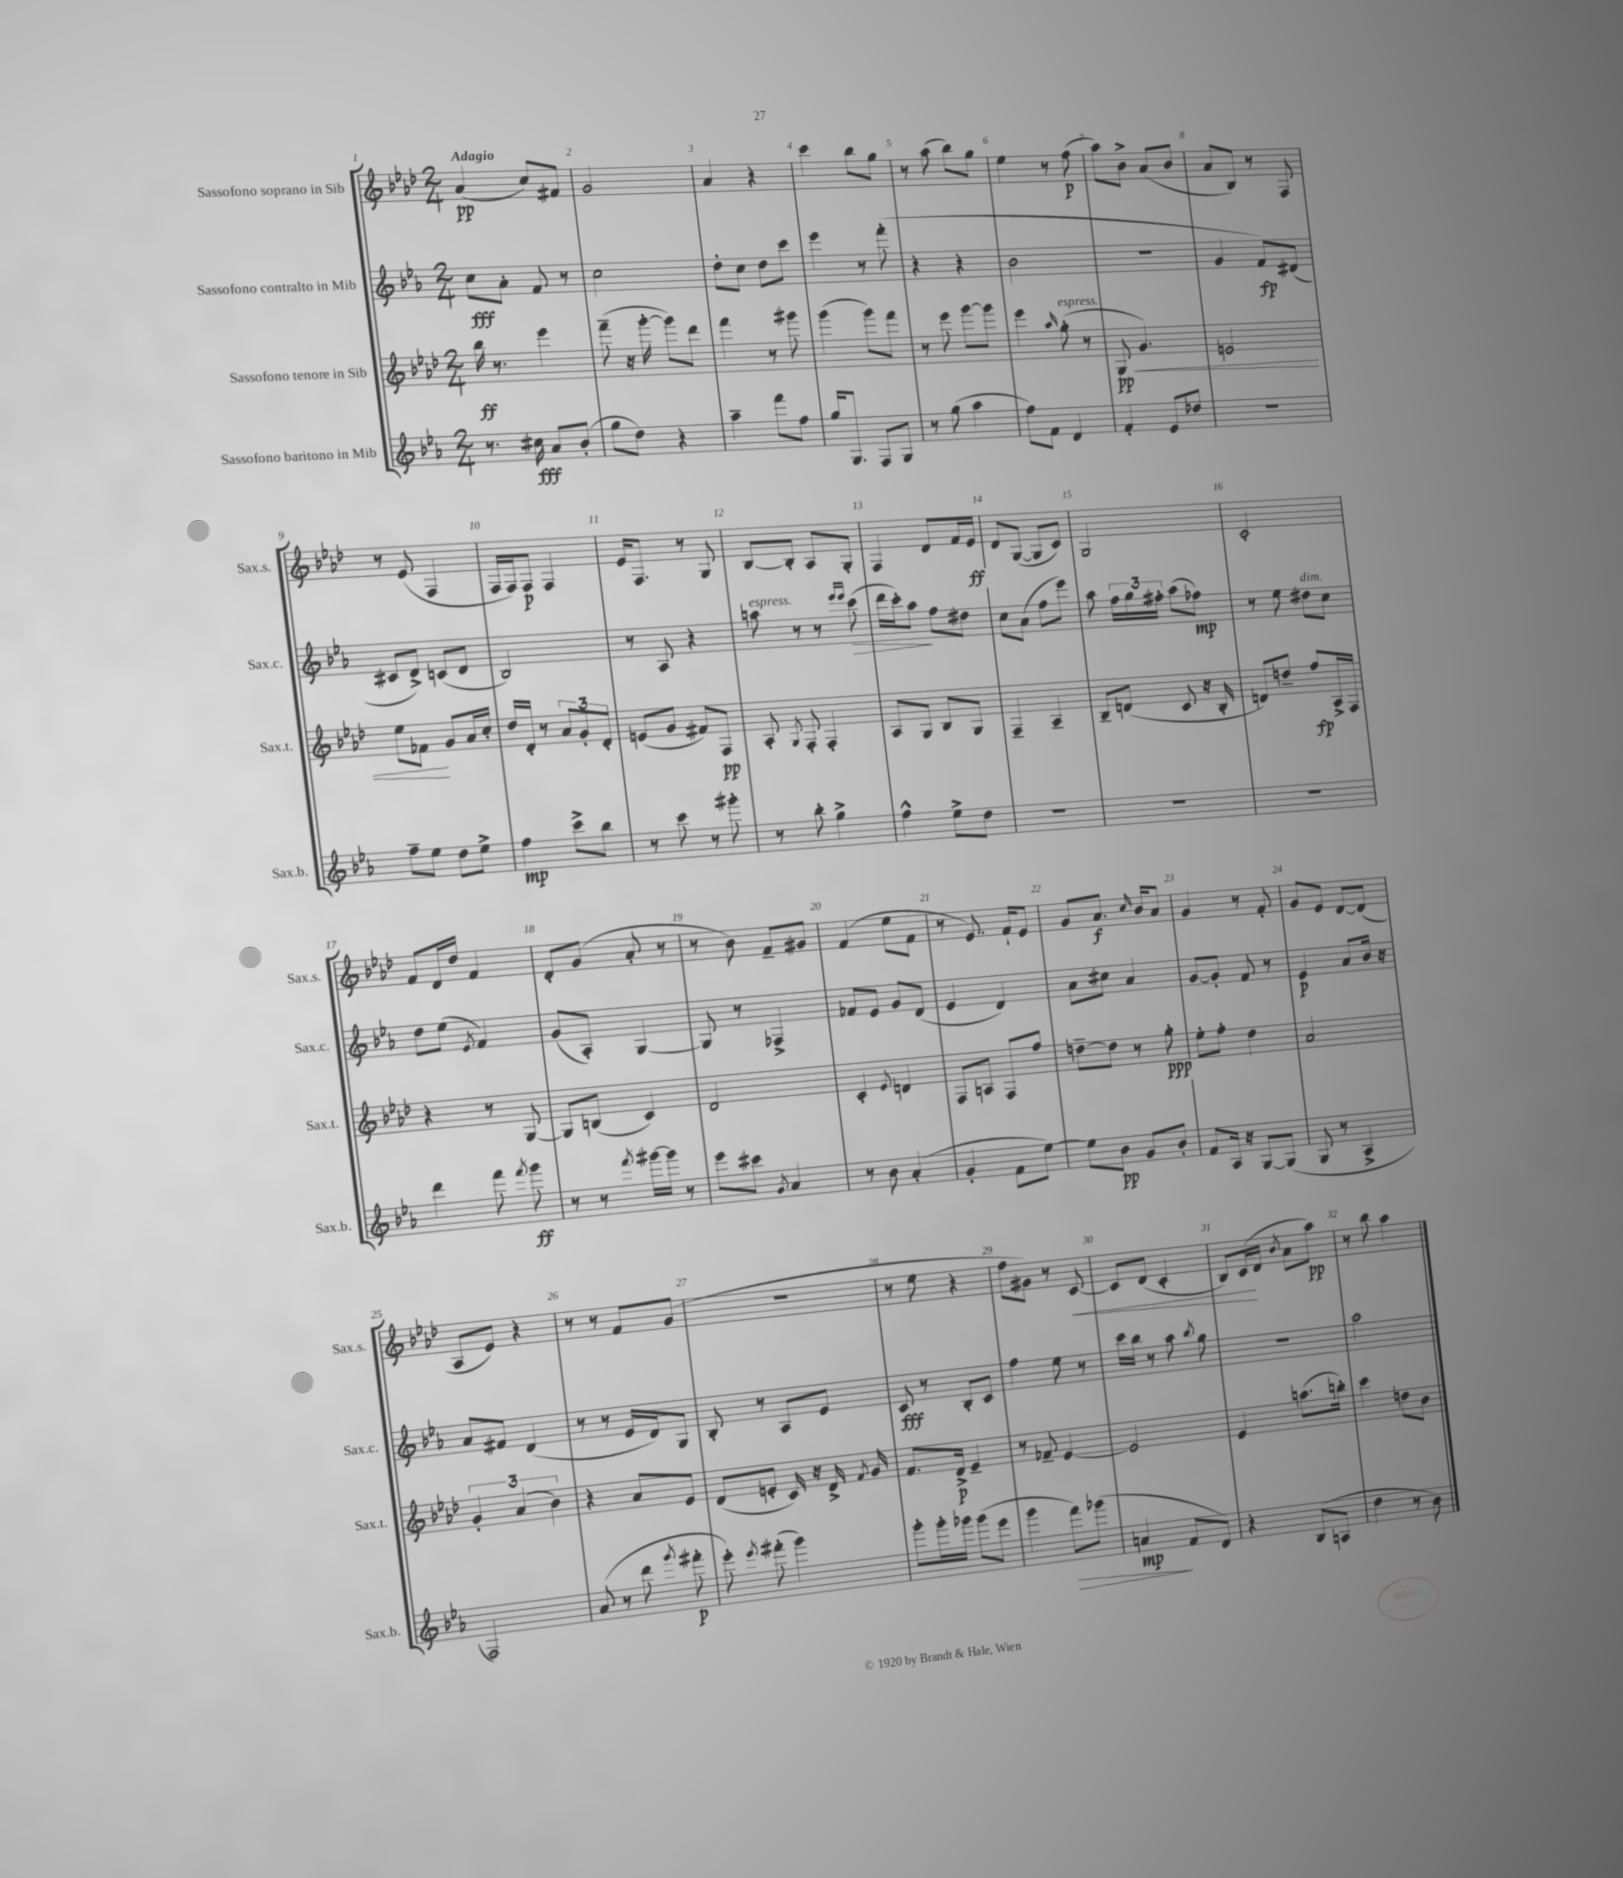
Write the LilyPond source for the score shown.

<<
\new StaffGroup <<
\new Staff = "s0" \with { instrumentName = "Sassofono soprano in Sib" shortInstrumentName = "Sax.s." } {
    \clef treble \key aes \major \numericTimeSignature \time 2/4 \tempo "Adagio"
    \autoBeamOff aes'4\pp( c''8[) fis'8] |
    g'2 |
    aes'4 r4 |
    c'''4 bes''8[ g''8] |
    r8 aes''8( bes''8[) g''8] |
    ees''4 r8 f''8\p( |
    aes''8[) bes'8]-> aes'8[( bes'8] |
    aes'8[ bes8]) r8 f8 |
    r8 ees'8( f4 |
    f16[ f16) f8]\p f4 |
    ees'16[ f8.] r8 g8 |
    bes8[~ bes8]-. aes8[ g8]-. |
    f4 des'8[ f'16 ees'16]\ff |
    des'8[ g8]~( g8[ c'8]) |
    g2 |
    c'2-. |
    f'8[ des'16 des''16] f'4 |
    des'8[-. g'8]( aes'8-. r8 |
    r8 bes'8) f'8[-- gis'8] |
    f'4( ees''8[ f'8] |
    r8 ees'8.) f'16[-! ees'8] |
    g'8[ aes'8.]\f \grace { c''16 } bes'16[ aes'8] |
    g'4 r8 f'8-. |
    g'8[ ees'8] des'8[~ des'8]( |
    aes8[ ees'8]) r4 |
    r8 r8 f'8[ g'8]( |
    R2 |
    r8 ees''8 r4 |
    f''8[ gis'8]) r8 c'8~\< |
    c'8[ des'8]( c'4-. |
    bes8[) c'16\!( des'16] \acciaccatura { bes'8 } aes'8[ aes''8]\pp) |
    r8 bes''8 aes''4 \bar "|." |
}
\new Staff = "s1" \with { instrumentName = "Sassofono contralto in Mib" shortInstrumentName = "Sax.c." } {
    \clef treble \key ees \major \numericTimeSignature \time 2/4
    \autoBeamOff c''8[\fff aes'8]-. f'8 r8 |
    c''2 |
    d''8[-. c''8] d''8[ c'''8] |
    ees'''4 r8 f'''8-.( |
    r4 r4 |
    bes'2 |
    r2 |
    g'4 f'8[\fp) dis'8]( |
    cis'8[ d'8]->) c'8[( d'8] |
    bes2) |
    r8 aes8 r4 |
    a''8^\markup { \italic "espress." } r8 r8 \grace { ees'''16[ ees'''16] } c'''8\>( |
    d'''16[ c'''16-.) aes''8]\! f''8[ dis''8] |
    c''8[ aes'8]( f''8[ ees'''8]) |
    aes''8 \tuplet 3/2 { f''16[ g''16 fis''16]-. } aes''8[( fes''8]\mp) |
    r8 ees''8 dis''8[^\markup { \italic "dim." } c''8] |
    d''8[ ees''8]( \acciaccatura { ees'8 } f'4) |
    g'8[( aes8]-.) g4~ |
    g8 r8 fes4-> |
    fes'8[ ees'8] g'8[ d'8]( |
    ees'4 d'4) |
    aes'8[ cis''8] aes'4 |
    g'8[~ g'8]-. f'8 r8 |
    ees'4\p aes'8[ bes'16] r16 |
    aes'8[ fis'8] d'4( |
    r8 r8 ees'16[ d'16) g8] |
    bes8-. r8 aes8[ ees'8] |
    c'8\fff r8 bes8[-. c'8] |
    f''4 ees''8 r8 |
    c'''16[ bes''16] r8 aes''8 \acciaccatura { bes''8 } g''8 |
    r2 |
    aes''2 \bar "|." |
}
\new Staff = "s2" \with { instrumentName = "Sassofono tenore in Sib" shortInstrumentName = "Sax.t." } {
    \clef treble \key aes \major \numericTimeSignature \time 2/4
    \autoBeamOff bes''16\ff r8. ees'''4 |
    f'''8--( r16 g'''16~-. g'''8[) des'''8] |
    f'''4 r8 gis'''8 |
    g'''4( g'''8[) f'''8] |
    r8 ees'''8 g'''8[~ g'''8] |
    ees'''4 \grace { aes''16 } g''8-.^\markup { \italic "espress." }( r8 |
    g8\pp\< g'4.) |
    e'2 |
    ees''8[ fes'8]\! g'8[ aes'16 c''16]-. |
    des''16[ des'16]-. r8 \tuplet 3/2 { aes'8[ g'8-. des'8]-. } |
    e'8[( g'8] fis'8[) f8]\pp |
    aes8-. \acciaccatura { g8 } f8-. f4-. |
    aes8[ g8] bes8[ g8] |
    f4-- aes4-- |
    bes8[-- d'8]( c'8 r16 bes16-. |
    d'8[) d''8]-- f''8[\fp aes16-> f16] |
    r4 r8 g8~ |
    g8[ b8]( c'4) |
    des'2 |
    c'4-. \appoggiatura { ees'8 } d'4 |
    f8[ a8] f8[ f''8] |
    d''8[~-- d''8] r8 g''8-.\ppp |
    ees''8[-. f''8]-. des''4 |
    aes'2 |
    \tuplet 3/2 { g'4-. aes'4( bes'4) } |
    r4 aes'8[ ees'8] |
    des'8[( e'8]-. c'16) r16 des'16-> \acciaccatura { f'8 } g'16 |
    f'8.[ des'16]->\p ees'4-- |
    r8 fes'8-- ees'4~ |
    ees'2 |
    ees'4 a''8.[( b''16]-.) |
    c'''4 d''8[ bes'8] \bar "|." |
}
\new Staff = "s3" \with { instrumentName = "Sassofono baritono in Mib" shortInstrumentName = "Sax.b." } {
    \clef treble \key ees \major \numericTimeSignature \time 2/4
    \autoBeamOff r8. cis''16\fff aes'8[ bes'8]-.( |
    g''8[ d''8]) r4 |
    aes''4-- f'''8[ f''8] |
    g''16[ g8.] f8[ g8] |
    r8 g''8( aes''4 |
    f''8[) f'8] d'4 |
    f'4-. ees'8[ des''8] |
    R2 |
    f''8[-- ees''8] d''8[ ees''8]-> |
    f''4\mp c'''8[-> bes''8] |
    r8 c'''8 r8 gis'''8-. |
    r8 bes''8-. g''4-> |
    f''4-^ ees''8[-> d''8] |
    R2 |
    R2 |
    R2 |
    d'''4 f'''8 \acciaccatura { f'''8 } g'''8\ff |
    r8 r8 \acciaccatura { f'''8 } gis'''16[~ gis'''16] r8 |
    ees'''8[ cis'''8] \acciaccatura { g'8 } aes'4 |
    r8 bes'8 aes'4-.( |
    g'4-. f'8[ ees''8]~) |
    ees''8[ bes'8]\pp g'8[ bes'8]-. |
    f'8[ aes16] r16 g8[~ g8]( |
    g8 r8 aes4-> |
    f2) |
    aes'8( r8 d'''8 \acciaccatura { g'''8 } fis'''8-.\p |
    ees'''8-.) \acciaccatura { ees'''8 } fis'''8-.( g'''4) |
    g'''8[-. g'''16-. ges'''16] ges'''8[( ees'''8] |
    g'''4 f'''8[\>) ges'''8]( |
    a'4\mp\! f'8[ d'8]) |
    r4 bes8[( a8] |
    d''4 r8 bes'8) \bar "|." |
}
>>
>>
\layout { \context { \Score \override BarNumber.break-visibility = ##(#f #t #t) barNumberVisibility = #all-bar-numbers-visible } }
